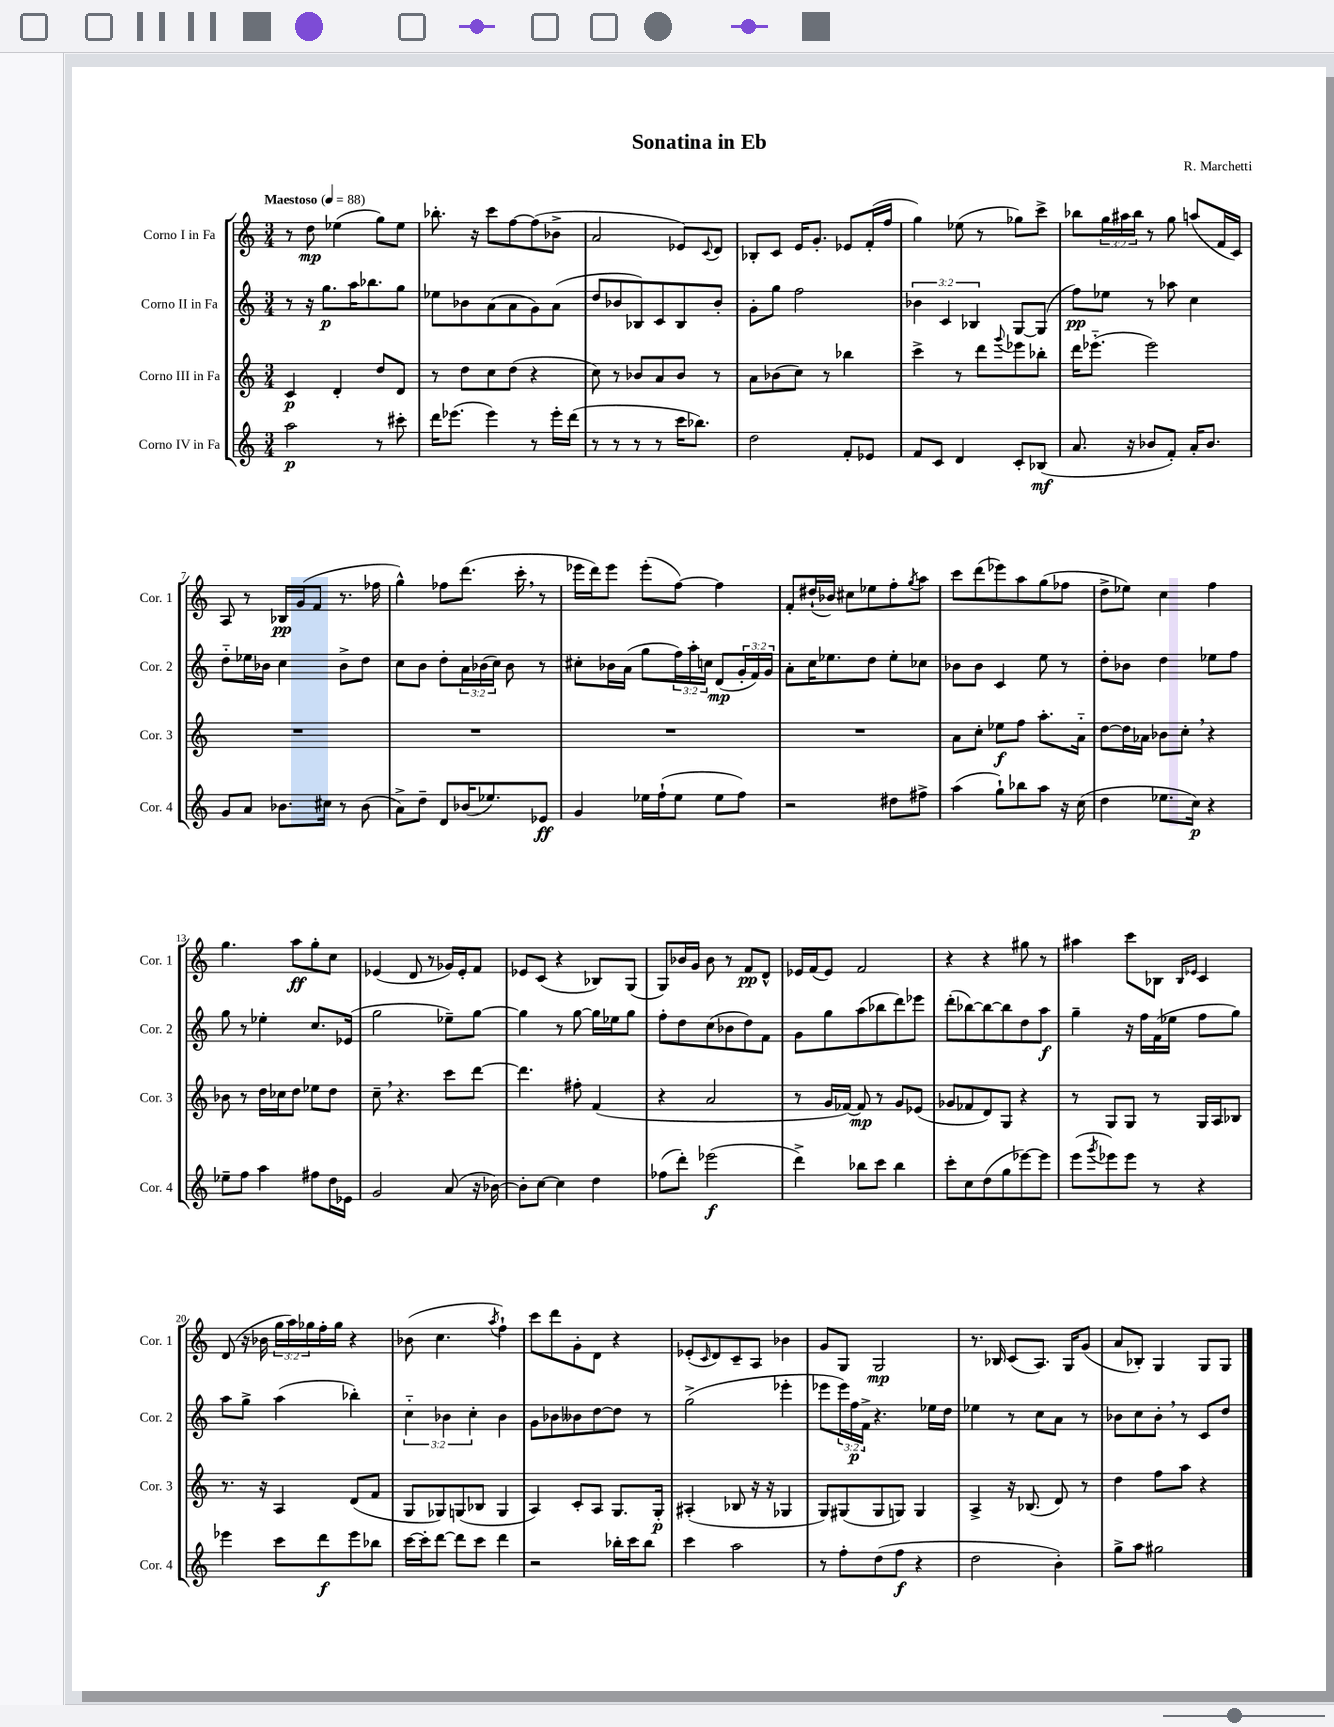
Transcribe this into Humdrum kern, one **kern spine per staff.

**kern	**kern	**kern	**kern
*staff4	*staff3	*staff2	*staff1
*clefG2	*clefG2	*clefG2	*clefG2
*k[]	*k[]	*k[]	*k[]
*M3/4	*M3/4	*M3/4	*M3/4
*MM88	*MM88	*MM88	*MM88
2aa	4c	8r	8r
.	.	16r	8dd
.	.	8.gg	.
.	4d'	.	(4ee-
.	.	16aa	.
.	.	8.bb-	.
8r	8dd	.	8gg)
8ccc#'	8d	8gg	8ee-
=	=	=	=
16ddd	8r	8ee-	8.bb-'
(8.eee-	.	.	.
.	8dd	8b-	.
.	.	.	16r
4eee-)	8cc	(8a	8ccc
.	(8dd	8a	[8ff
8r	4r	8g)	(8ff]
16eee-'	.	(8a	8b-^
(16ddd	.	.	.
=	=	=	=
8r	8cc)	8dd	2a
8r	8r	8b-	.
8r	8b-	8B-)	.
8r	8a	8c	.
16ccc	8b-	8B-	8e-)
8.bb-)	.	.	.
.	.	.	8qqc
.	8r	8b-'	8d
=	=	=	=
2dd	8a	8g'	8B-'
.	(8b-	8gg	8c
.	8cc)	2ff	16e
.	.	.	8.g'
.	8r	.	.
8f'	4bb-	.	8e-
8e-	.	.	(16f'
.	.	.	16ff
=	=	=	=
8f	4ccc^	6b-	4gg)
8c	.	.	.
.	.	6c	.
4d	8r	.	(8ee-
.	.	6B-	.
.	8ddd	.	8r
.	8qqggg	.	.
8c'	8eee-	[8G	8gg-)
(8B-	8bb-'	(8G]	8ccc^
=	=	=	=
8.a	16ddd	8ff)	8bb-
.	(8.eee-'~	.	.
.	.	8ee-	24gg
.	.	.	24aa#
16r	.	.	.
.	.	.	24bb-
8b-	2eee-)	8r	8r
8f')	.	8aa-	8gg
16a'	.	4cc	(8aa
8.b-	.	.	.
.	.	.	16f
.	.	.	16c)
=	=	=	=
8g	2.r	8dd'~	8A
8a	.	16ee-	8r
.	.	16b-	.
8.b-	.	4cc	16B-
.	.	.	(16g
.	.	.	8f
16cc#	.	.	.
8r	.	8b-^	8.r
(8b-	.	8dd	.
.	.	.	16ff-
=	=	=	=
8a^)	2.r	8cc	4gg^^)
8dd~	.	8b	.
8d	.	8dd'	8ff-
(16b-	.	24a	(8.ddd
.	.	(24b-	.
8.ee-)	.	.	.
.	.	24cc)	.
.	.	8b-	.
.	.	.	16ccc'
8e-	.	8r	8r
=	=	=	=
4g	2.r	8cc#'	16eee-
.	.	.	16ddd)
.	.	16b-	8eee-
.	.	(16a	.
16ee-	.	8gg	(8eee-'
(16ff`	.	.	.
8ee-	.	24ff)	[8ff)
.	.	24aa'	.
.	.	24cc	.
8ee-	.	(8d	4ff]
8ff)	.	24g'	.
.	.	24f)	.
.	.	24g	.
=	=	=	=
2r	2.r	8a'	8f'
.	.	16cc	(16dd#`
.	.	8.ee-	16b-)
.	.	.	8cc#
.	.	8dd	8ee-
8dd#	.	8ee-'	8ff'
.	.	.	8qgg
8ff#^	.	8cc-	8aa
=	=	=	=
(4aa	8a	8b-	8ccc
.	8cc'	8b-	(8ddd
8gg`)	8ee-	4c	8eee-)
8bb-	8ff	.	8aa
8aa	8.aa'	8ee	(8gg
16r	.	8r	8ff-
(16cc	16a'~	.	.
=	=	=	=
4dd	[8dd	8dd'	8dd^
.	16dd]	8b-	8ee-)
.	16a-	.	.
8.ee-	8b-	4dd	4cc
.	8cc'	.	.
16cc)	.	.	.
4r	4r	8ee-	4ff
.	.	8ff	.
=	=	=	=
8ee-~	8b-	8gg	4.gg
8ff	8r	8r	.
4aa	16dd	4ee-'	.
.	16cc-	.	.
.	8dd	.	8aa
8ff#	8ee-	8.cc	8gg'
16dd	8dd	.	8cc
16e-	.	(16e-	.
=	=	=	=
2g	8cc~	2gg	(4e-
.	4.r	.	.
.	.	.	8d
.	.	.	8r
(8a	8ccc	8ee-~)	16g-)
.	.	.	16e-'
16r	[8ddd	[8gg	8f
[16b-)	.	.	.
=	=	=	=
8b-']	4.ddd]	4gg]	8e-
[8cc	.	.	(8c
4cc]	.	8r	4r
.	8ff#'	[8gg	.
4dd	(4f	16gg]	8B-)
.	.	16ee-	.
.	.	8gg	(8G
=	=	=	=
(8ff-	4r	8ff'	8G)
8ddd')	.	8dd	16b-
.	.	.	16g
(2eee-	2a	(8cc	8b-
.	.	8b-	8r
.	.	8dd)	8f
.	.	8f	8d^^
=	=	=	=
4ddd^)	8r	8g	16e-
.	.	.	(16f
.	16g	8gg	8e-)
.	[16f-)	.	.
8bb-	8f-]	(8aa	2f
8ccc	8r	8bb-	.
4bb-	8g	8ddd)	.
.	(8e-	8eee-	.
=	=	=	=
8ccc'	8g-	(8ddd'	4r
8cc	8f-	[8bb-)	.
(8dd	8d)	8bb-_	4r
8gg	8G	8bb-]	.
[8eee-)	4r	8dd	8gg#
8eee-]	.	8aa	8r
=	=	=	=
(8eee	8r	4gg~	4aa#
8qggg	.	.	.
8eee-)	8G	.	.
8eee-	8G	16r	8ccc
.	.	16ff	.
8r	8r	(16f	8B-
.	.	16ee-	.
.	.	.	16qqB-
.	.	.	16qqe-
4r	16G	8ff	4c
.	16A	.	.
.	8B-	8gg)	.
=	=	=	=
4eee-	8.r	8aa	(8d
.	.	8gg^	16r
.	16r	.	16b-
8ccc	4A	(4aa	24gg
.	.	.	24aa)
.	.	.	24gg-
8ddd	.	.	16ff'
.	.	.	16gg-
8eee-	(8d	4bb-')	4r
8bb-	8f	.	.
=	=	=	=
[16ccc	8G	6cc'~	(8b-
16ccc']	.	.	.
[8ddd	8G-)	.	4.cc
.	.	6b-	.
8ddd]	(8G	.	.
.	.	6cc'	.
8ccc	8B-	.	.
.	.	.	8qaa
4ddd	4G	4b-	4ff`)
=	=	=	=
2r	4A)	8g	8ccc
.	.	8b-	8ddd
.	8c'	8b--	8g'
.	8A	[8dd	8d
16bb-'	8.G	8dd]	4r
16ccc	.	.	.
8bb-	.	8r	.
.	16G'	.	.
=	=	=	=
4ccc	(4A#'	(2gg^	(8e-'
.	.	.	16qqc
.	.	.	8d)
2aa	8B-	.	8c~
.	16r	.	8A
.	16r	.	.
.	4G-	4eee-'	4b-
=	=	=	=
8r	8G)	8eee-	8g
8ff'	(8G#	24eee-)	8G
.	.	24ff	.
.	.	24f^	.
(8dd	8G#	4.r	2G
8ff	8G)	.	.
4r	4G	.	.
.	.	16ee-	.
.	.	16dd	.
=	=	=	=
2dd	4A^	4ee-	8.r
.	.	.	16B-
.	16r	8r	(8c
.	(8.B-	.	.
.	.	8cc	8.A)
4b')	8d)	8a	.
.	.	.	16G
.	8r	8r	(8g
=	=	=	=
8gg^	4dd	8b-	8a
8aa	.	8cc	8B-')
2gg#	8ff	8b-'	4G
.	8aa	8r	.
.	4r	8c	8G
.	.	8dd	8G
==	==	==	==
*-	*-	*-	*-
